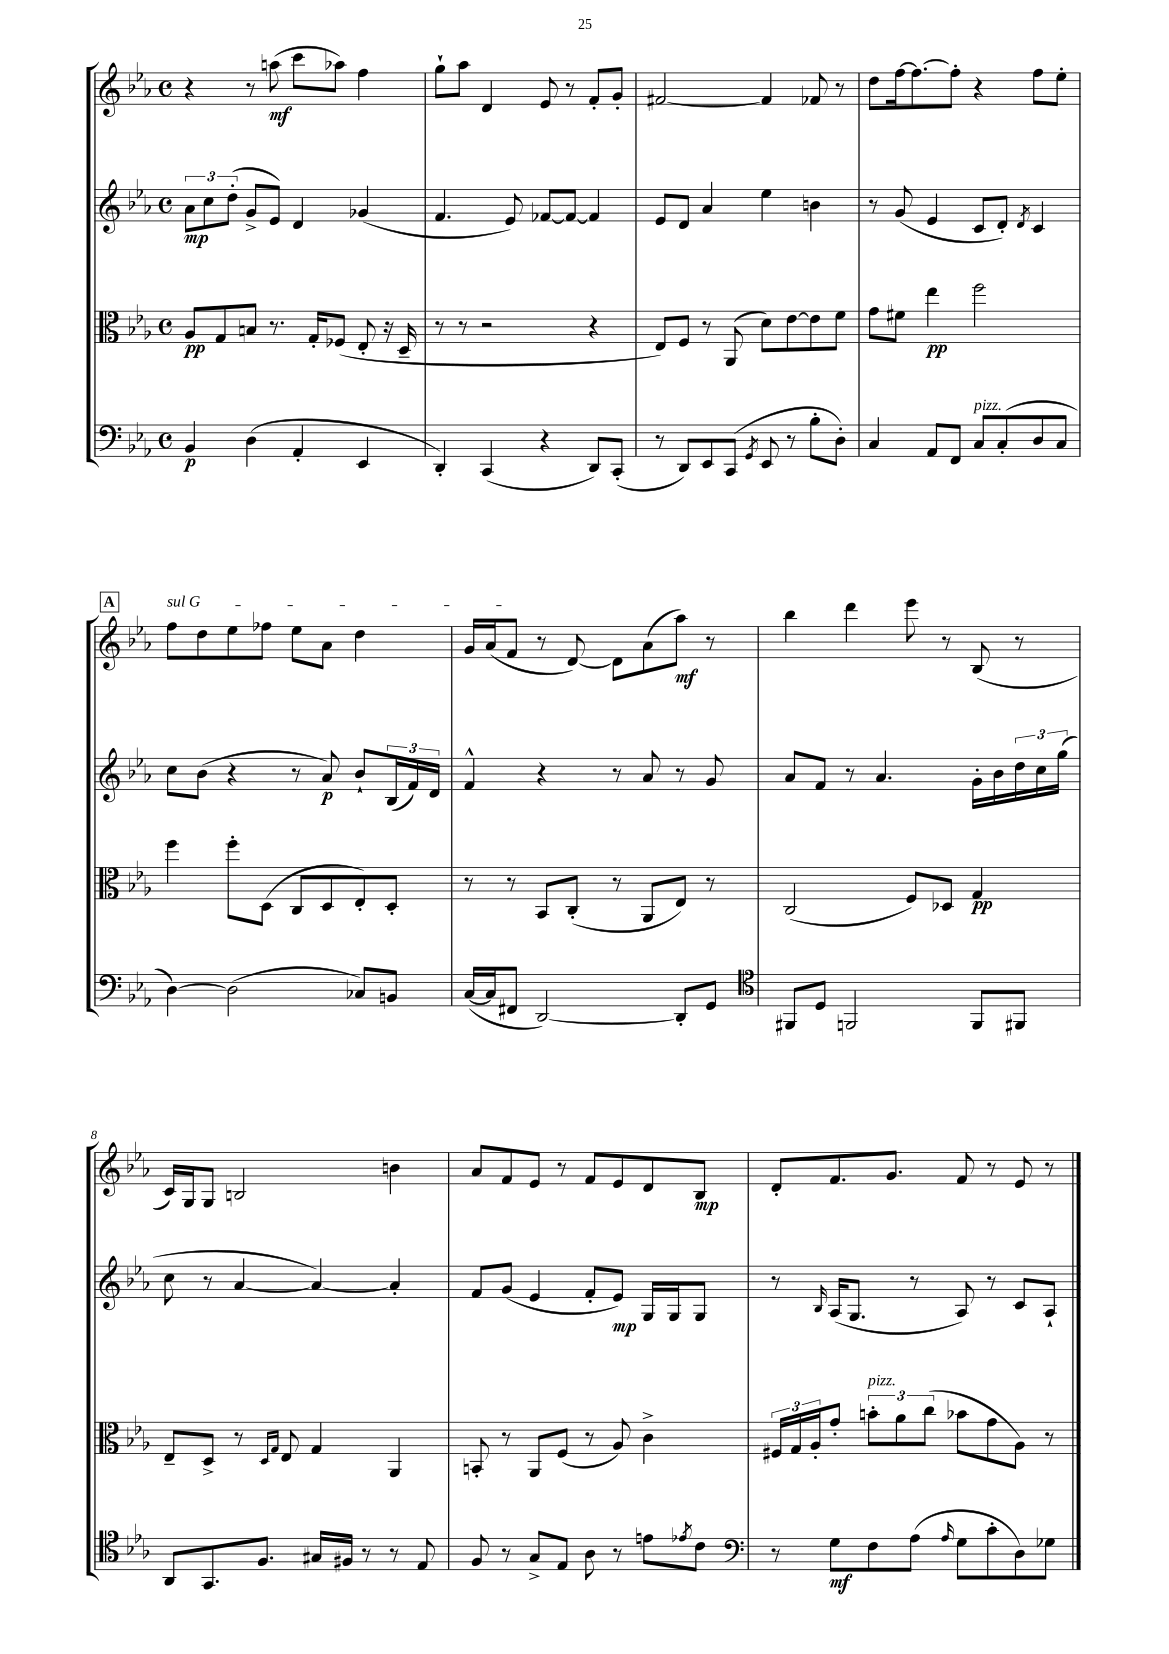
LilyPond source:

<<
\new StaffGroup <<
\new Staff = "s0" {
    \clef treble \key ees \major \defaultTimeSignature \time 4/4
    r4 r8 a''8\mf( c'''8 aes''8) f''4 |
    g''8-! aes''8 d'4 ees'8 r8 f'8-. g'8-. |
    fis'2~ fis'4 fes'8 r8 |
    d''8 f''16~ f''8.~ f''8-. r4 f''8 ees''8-. |
    \mark \markup { \box "A" } \once \override TextSpanner.bound-details.left.text = \markup { \italic "sul G" } f''8\startTextSpan d''8 ees''8 fes''8 ees''8 aes'8 d''4 |
    g'16 aes'16( f'8\stopTextSpan r8 d'8~) d'8 aes'8( aes''8\mf) r8 |
    bes''4 d'''4 ees'''8 r8 bes8( r8 |
    c'16) g16 g8 b2 b'4 |
    aes'8 f'8 ees'8 r8 f'8 ees'8 d'8 bes8\mp |
    d'8-. f'8. g'8. f'8 r8 ees'8 r8 \bar "|." |
}
\new Staff = "s1" {
    \clef treble \key ees \major \defaultTimeSignature \time 4/4
    \tuplet 3/2 { aes'8\mp c''8 d''8-.( } g'8-> ees'8) d'4 ges'4( |
    f'4. ees'8) fes'8~ fes'8~ fes'4 |
    ees'8 d'8 aes'4 ees''4 b'4 |
    r8 g'8( ees'4 c'8 d'8-.) \acciaccatura { d'8 } c'4 |
    \mark \markup { \box "A" } c''8 bes'8( r4 r8 aes'8\p) bes'8-! \tuplet 3/2 { bes16( f'16) d'16 } |
    f'4-^ r4 r8 aes'8 r8 g'8 |
    aes'8 f'8 r8 aes'4. g'16-. bes'16 \tuplet 3/2 { d''16 c''16 g''16( } |
    c''8 r8 aes'4~ aes'4~) aes'4-. |
    f'8 g'8( ees'4 f'8-. ees'8\mp) g16 g16 g8 |
    r8 \grace { bes16 } aes16( g8. r8 aes8) r8 c'8 aes8-! \bar "|." |
}
\new Staff = "s2" {
    \clef alto \key ees \major \defaultTimeSignature \time 4/4
    aes8\pp g8 b8 r8. g16-. fes8( ees8-. r16 d16-- |
    r8 r8 r2 r4 |
    ees8) f8 r8 aes,8( d'8) ees'8~ ees'8 f'8 |
    g'8 fis'8 ees''4\pp f''2 |
    \mark \markup { \box "A" } f''4 f''8-. d8( c8 d8 ees8-.) d8-. |
    r8 r8 bes,8 c8-.( r8 aes,8 ees8) r8 |
    c2( f8) des8 g4\pp |
    ees8-- d8-> r8 \grace { d16 g16 } ees8 g4 aes,4 |
    b,8-. r8 aes,8 f8( r8 aes8) c'4-> |
    \tuplet 3/2 { fis16 g16 aes16-. } g'8-. \tuplet 3/2 { b'8-.^\markup { \italic "pizz." } aes'8 c''8( } bes'8 g'8 aes8) r8 \bar "|." |
}
\new Staff = "s3" {
    \clef bass \key ees \major \defaultTimeSignature \time 4/4
    bes,4\p d4( aes,4-. ees,4 |
    d,4-.) c,4( r4 d,8) c,8-.( |
    r8 d,8) ees,8 c,8( \acciaccatura { g,8 } ees,8 r8 bes8-. d8-.) |
    c4 aes,8 f,8 c8^\markup { \italic "pizz." } c8-.( d8 c8 |
    \mark \markup { \box "A" } d4~) d2( ces8) b,8 |
    c16~( c16 fis,8 d,2~) d,8-. g,8 |
    \clef tenor fis,8 d8 f,2 f,8 fis,8 |
    aes,8 g,8. f8. gis16 fis16 r8 r8 ees8 |
    f8 r8 g8-> ees8 aes8 r8 e'8 \acciaccatura { ees'8 } c'8 |
    \clef bass r8 g8\mf f8 aes8( \grace { aes16 } g8 c'8-. d8) ges8 \bar "|." |
}
>>
>>
